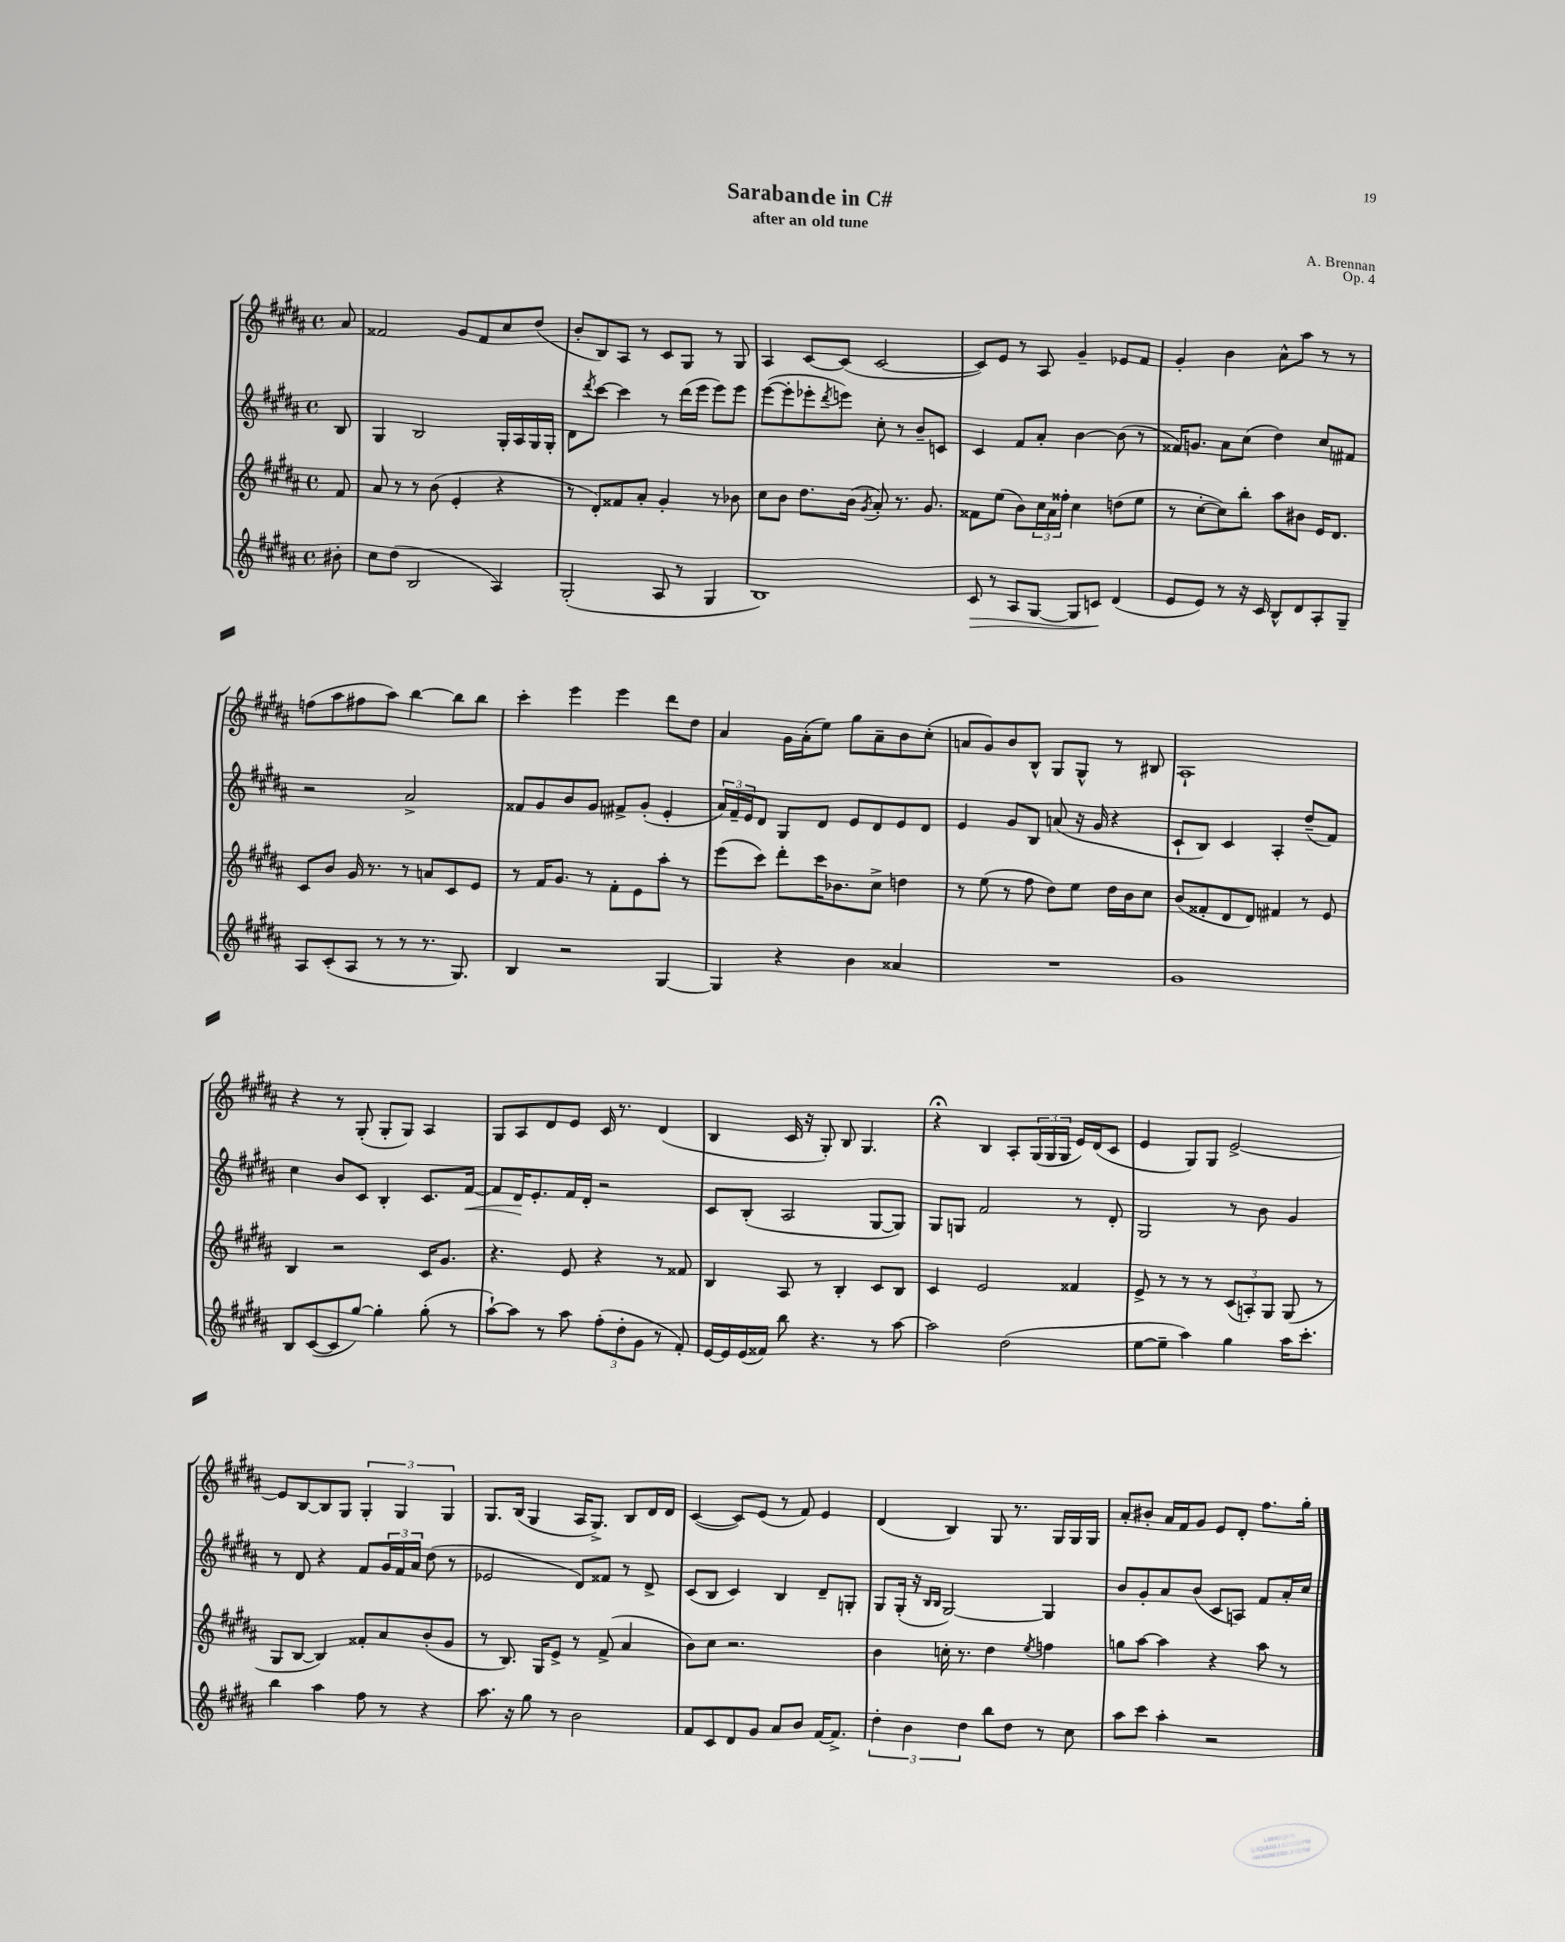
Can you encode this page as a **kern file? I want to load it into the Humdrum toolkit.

**kern	**kern	**kern	**kern
*staff4	*staff3	*staff2	*staff1
*clefG2	*clefG2	*clefG2	*clefG2
*k[f#c#g#d#a#]	*k[f#c#g#d#a#]	*k[f#c#g#d#a#]	*k[f#c#g#d#a#]
*M4/4	*M4/4	*M4/4	*M4/4
*met(c)	*met(c)	*met(c)	*met(c)
8b#'	8f#	8B	8a#
=	=	=	=
8cc#	8a#	4G#	2f##
(8dd#	8r	.	.
2B	8r	2B	.
.	(8b	.	.
.	4e'	.	8g#
.	.	.	8f##
4A#)	4r	16G#'	8cc#
.	.	16A#	.
.	.	16G#	(8dd#
.	.	16G#'	.
=	=	=	=
(2G#'	8r	8d#	8b'
.	.	8qddd#	.
.	8d#')	[8ccc#	8B)
.	8f##	4ccc#]	8A#
.	8a#'	.	8r
8A#	4g#'	8r	8c#
8r	.	(16ddd#	8G#
.	.	16eee	.
4G#	8r	8eee)	8r
.	8b-	8eee	8G#
=	=	=	=
1B)	8cc#	([8eee	4A#
.	8b	8eee']	.
.	8.dd#	8eee-'	[8c#
.	.	8qddd#	.
.	.	8eee)	(8c#]
.	(16b	.	.
.	8qg#	.	.
.	8a#')	8cc#'	[2c#
.	8.r	8r	.
.	.	8b~	.
.	8.g#	.	.
.	.	8c	.
=	=	=	=
8c#	8f##	4c#	8c#])
8r	(8ee	.	8e
8A#	8b)	8f#	8r
[8G#	24cc#	8a#'	8A#
.	24a#	.	.
.	24ff##'	.	.
8G#]	4cc#	[4b	4g#~
8c	.	.	.
(4d#	(8dd	(8b]	8e-
.	8ee	8r	8f#
=	=	=	=
8e	8r	16f##)	4g#'
.	.	8.g	.
8e)	[8cc#'	.	.
8r	8cc#])	8a#	4b
16r	8bb'	(8cc#	.
16c#	.	.	.
8B^^	8aa#	4dd#)	8a#^^
8d#	8b#	.	8aa#
8A#'	16e	8cc#	8r
.	8.d#	.	.
8G#~	.	8f#	8r
=	=	=	=
8A#	8c#	2r	(8ff
(8c#'	8b	.	8aa#
8A#	16g#	.	8ff#
.	8.r	.	.
8r	.	.	8aa#)
8r	8r	2a#^	[4bb
8.r	8a	.	.
.	8c#	.	8bb]
8.G#)	.	.	.
.	8e	.	8bb
=	=	=	=
4B	8r	8f##	4ccc#'
.	16f#	8g#	.
.	8.g#	.	.
2r	.	8b	4eee
.	8r	8g#	.
.	8f#'	8f#^	4eee
.	8e	(8g#'	.
[4G#	8aa#'	4e'	8ddd#
.	8r	.	8dd#
=	=	=	=
4G#]	(8eee	24a#)	4a#
.	.	24f#~	.
.	.	24e	.
.	8ccc#)	8d#	.
4r	8ddd#'	8G#	16g#
.	.	.	(16a#'
.	16ccc#	8d#	8ee)
.	8.b-	.	.
4b	.	8e	8gg#
.	8cc#^	8d#	8a#~
4a##	4dd	8e	8b
.	.	8d#	(8cc#'
=	=	=	=
1r	8r	4e	8a
.	(8ee	.	8g#)
.	8r	8g#	8b
.	8ff#	8B	8B^^
.	8dd#)	(8a	8G#
.	8ee	16r	8G#^^
.	.	16g#	.
.	16dd#	4r	8r
.	16b	.	.
.	8cc#	.	8B#
=	=	=	=
1g#	(8b	8c#`	1A#`
.	8f##'	8B)	.
.	8d#	4c#	.
.	8d#)	.	.
.	4f#	4A#'	.
.	8r	(8dd#~	.
.	8e	8f#)	.
=	=	=	=
8B	4B	4cc#	4r
([8c#	.	.	.
8c#]	2r	8b	8r
[8gg#)	.	8c#	(8G#'
4gg#']	.	4B'	8G#'
.	.	.	8G#)
(8gg#'	16c#	8.c#	4A#
.	8.g#	.	.
8r	.	.	.
.	.	[16f#	.
=	=	=	=
[8aa#`)	4.r	8f#]	8G#
8aa#]	.	16d#	8A#
.	.	8.e'	.
8r	.	.	8d#
8aa#	8e	16f#	8e
.	.	16d#'	.
(12ff#'	4r	2r	16c#
.	.	.	8.r
12dd#'	.	.	.
12g#	.	.	.
8r	8r	.	(4d#
8f#')	8f##	.	.
=	=	=	=
[16e	4B	8c#	4B
16e]	.	.	.
(16e	.	(8B'	.
16f##)	.	.	.
8bb	8A#	2A#	16c#
.	.	.	16r
4.r	8r	.	8G#')
.	4B'	.	8B
.	.	.	4.G#
8r	8c#	[8G#	.
[8aa#	8B	8G#])	.
=	=	=	=
2aa#]	4c#	8G#	4r;
.	.	8G	.
.	2e	2f#	4B
(2dd#	.	.	8A#'
.	.	.	(24G#
.	.	.	24G#
.	.	.	24G#
.	4f##	8r	16e)
.	.	.	(16d#
.	.	8d#'	8c#
=	=	=	=
[8ee	8e^	2G#	4e
8ee~]	8r	.	.
4aa#)	8r	.	8G#)
.	8r	.	8G#
4gg#	(12c#	8r	[2e^
.	12A')	.	.
.	.	8b	.
.	12G#	.	.
16aa#	(8G#	4g#	.
8.ccc#'	.	.	.
.	8r	.	.
=	=	=	=
4bb	8G#	8r	8e]
.	[8B	8d#	[8B
4aa#	4B])	4r	8B]
.	.	.	8G#
8ff#	8f##'	8f#	6G#'
8r	8a#	24g#	.
.	.	24f#	6G#
.	.	24a#	.
4r	(8b'	(8dd#	.
.	.	.	6G#
.	8g#	8r	.
=	=	=	=
8.aa#	8r	2e-	8.G#
.	8.B)	.	.
16r	.	.	(16B
8gg#	.	.	4G#
.	16G#	.	.
8r	8e^	.	.
2b	8r	8d#)	16A#
.	.	.	8.G#^)
.	(8f#^	8f##	.
.	4a#	8r	8B
.	.	8d#^	16d#
.	.	.	16d#
=	=	=	=
8f#	8b)	(8c#	([4c#
8c#	8cc#	8B	.
8d#	2.r	4c#)	8c#])
8g#	.	.	(8e
8a#	.	4B	8r
8b	.	.	8f#)
[16f#	.	8d#~	4e
8.f#^]	.	.	.
.	.	8G'	.
=	=	=	=
6dd#'	4b	8G#	(4d#
.	.	(16G#'	.
6b	.	.	.
.	.	16r	.
.	.	16qqB	.
.	.	16qqB	.
.	16cc'	[2G#)	4B)
.	8.r	.	.
6dd#	.	.	.
8bb	4dd#	.	8G#
8dd#	.	.	8.r
.	8qee	.	.
8r	4ff	4G#]	.
.	.	.	16G#
8cc#	.	.	16G#
.	.	.	16G#
=	=	=	=
8aa#	8gg	8b	8a#'
8ccc#	[8aa#	8g#'	8b#'
4aa#'	4aa#]	8a#	16a#
.	.	.	16f#
.	.	(8b	8g#
2r	4r	8c#	8e
.	.	8A)	8d#'
.	8aa#	8f#	8.ff#
.	8r	16a#'	.
.	.	16cc#	16gg#'
==	==	==	==
*-	*-	*-	*-
